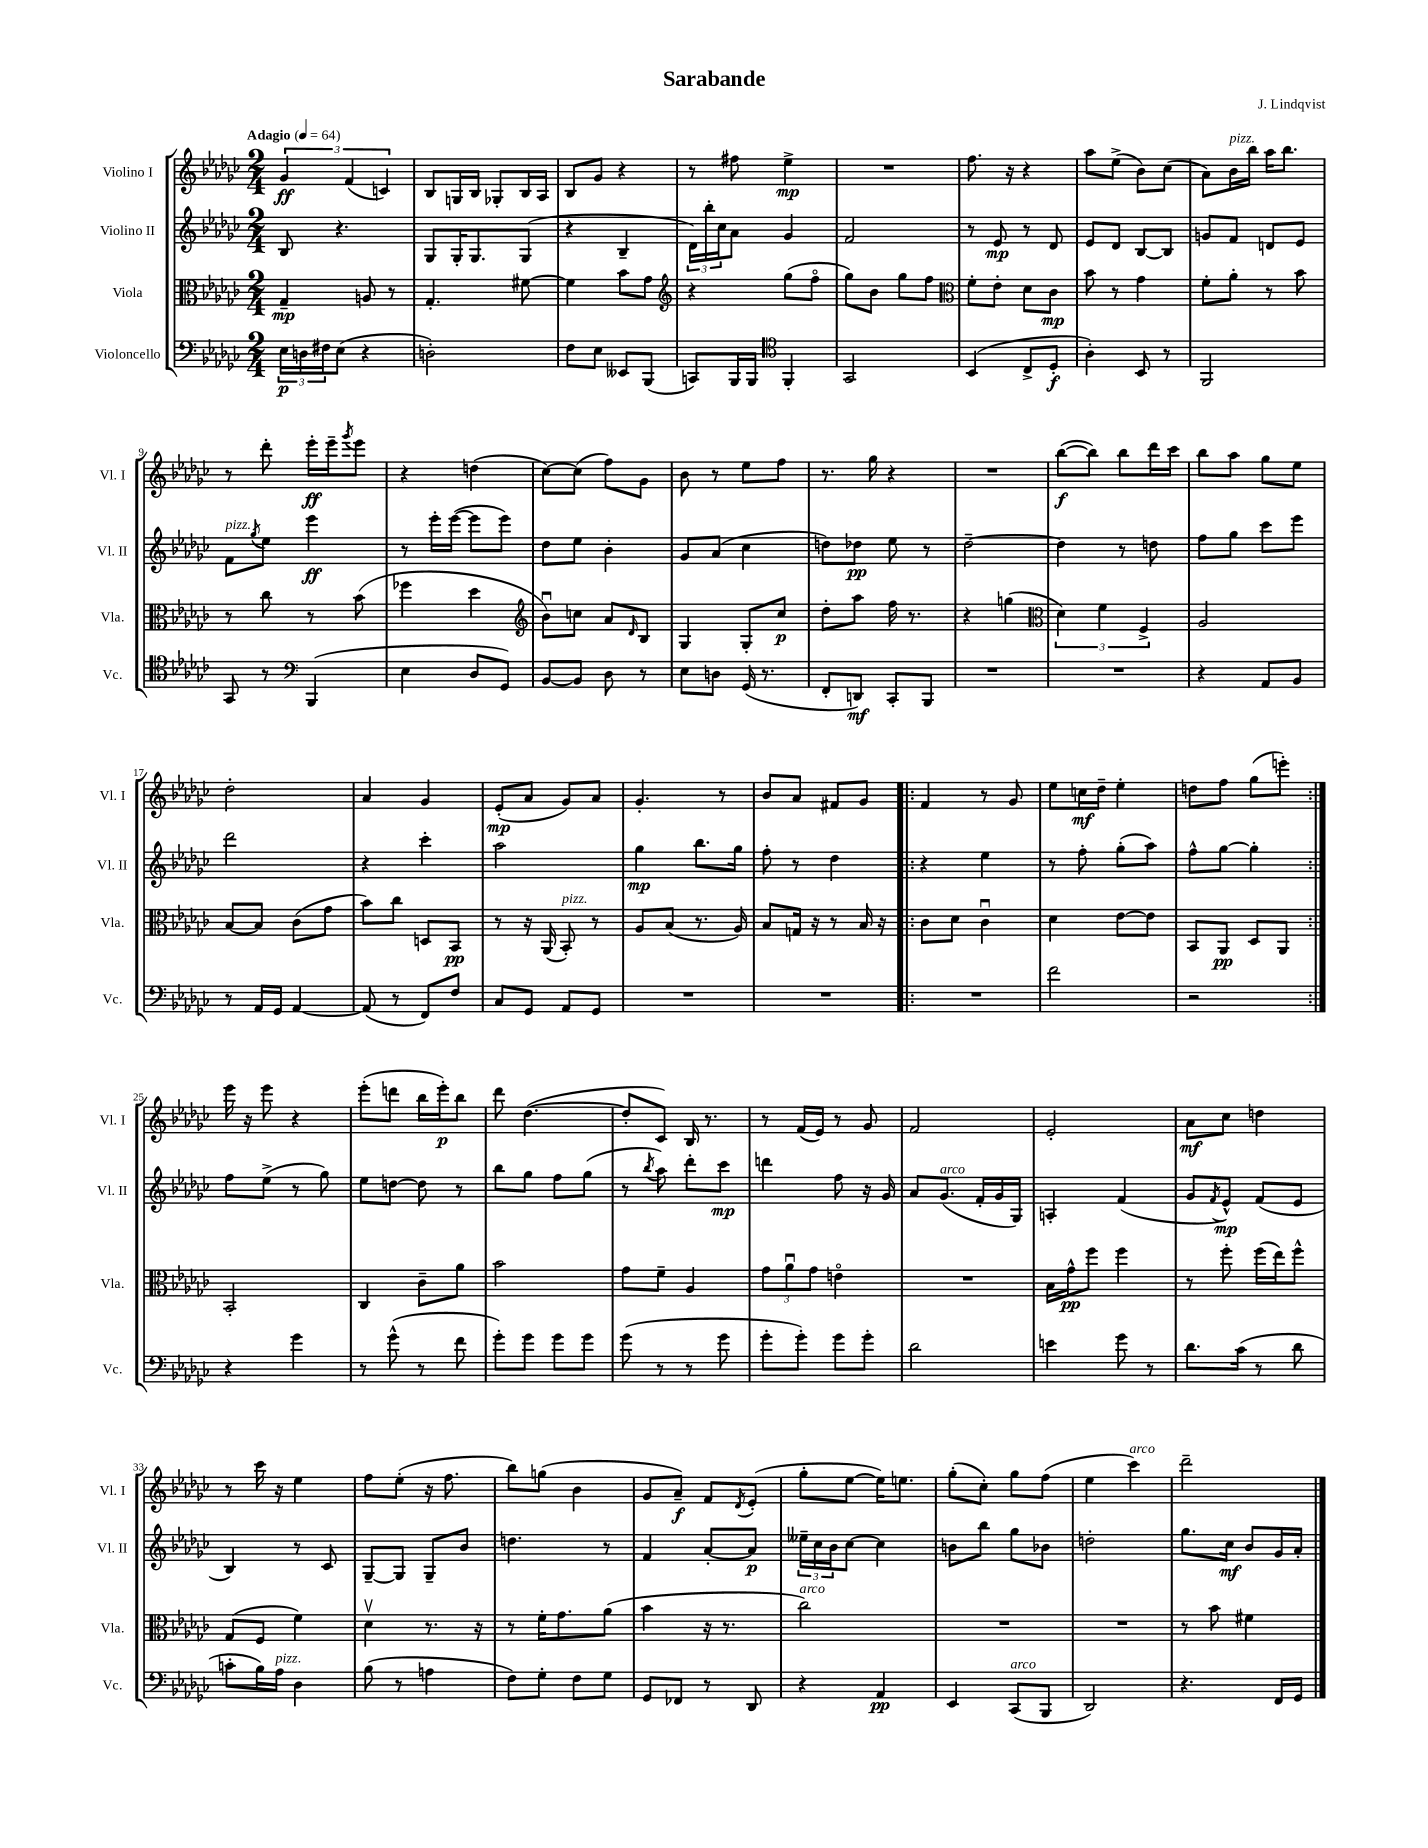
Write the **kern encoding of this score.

**kern	**kern	**kern	**kern
*staff4	*staff3	*staff2	*staff1
*clefF4	*clefC3	*clefG2	*clefG2
*k[b-e-a-d-g-c-]	*k[b-e-a-d-g-c-]	*k[b-e-a-d-g-c-]	*k[b-e-a-d-g-c-]
*M2/4	*M2/4	*M2/4	*M2/4
*MM64	*MM64	*MM64	*MM64
24E-	4G-~	8B-	6g-
24D	.	.	.
24F#	.	.	.
(8E-	.	4.r	.
.	.	.	(6f
4r	8A	.	.
.	.	.	6c)
.	8r	.	.
=	=	=	=
2D')	4.G-'	8G-	8B-
.	.	16G-'	16G
.	.	8.G-	16B-
.	.	.	8G-'
.	[8f#	(8G-	16B-
.	.	.	16A-
=	=	=	=
8F	4f#]	4r	8B-
8E-	.	.	8g-
8EE--	8b-	4B-~	4r
(8BBB-	8g-	.	.
=	=	=	=
*	*clefG2	*	*
8CC)	4r	24d-)	8r
.	.	24bb-'	.
.	.	24cc-	.
16BBB-	.	8a-	8ff#
16BBB-	.	.	.
*clefC4	*	*	*
4FF'	(8gg-	4g-	4ee-^
.	8ffo	.	.
=	=	=	=
2GG-	8gg-)	2f	2r
.	8b-	.	.
.	8gg-	.	.
.	8ff	.	.
=	=	=	=
*	*clefC3	*	*
(4BB-	8f'	8r	8.ff
.	8e-'	8e-	.
.	.	.	16r
8C-^	8d-	8r	4r
8D-'	8c-	8d-	.
=	=	=	=
4A-')	8b-	8e-	8aa-
.	8r	8d-	(8ee-^
8BB-	4g-	[8B-	8b-)
8r	.	8B-]	(8cc-
=	=	=	=
2FF	8f'	8g	8a-)
.	8a-'	8f	16b-
.	.	.	16bb-
.	8r	8d	16aa-
.	.	.	8.bb-
.	8b-	8e-	.
=	=	=	=
8GG-	8r	8f	8r
.	.	8qgg-	.
8r	8cc-	8ee-	8ddd-'
*clefF4	*	*	*
(4BBB-	8r	4eee-	16eee-'
.	.	.	16eee-~
.	.	.	8qggg-
.	(8b-	.	8eee-
=	=	=	=
4E-	4ff-	8r	4r
.	.	16eee-'	.
.	.	([16eee-	.
8D-	4dd-	8eee-]	(4dd
8GG-)	.	8eee-)	.
=	=	=	=
*	*clefG2	*	*
[8BB-	8b-u)	8dd-	[8cc-)
8BB-]	8cc	8ee-	(8cc-]
8D-	8a-	4b-'	8ff)
.	16qqd-	.	.
8r	8B-	.	8g-
=	=	=	=
8E-	4G-	8g-	8b-
8D	.	(8a-	8r
(16GG-	8G-'	4cc-	8ee-
8.r	.	.	.
.	8cc-	.	8ff
=	=	=	=
8FF'	8dd-'	8dd)	8.r
8DD)	8aa-	8dd-	.
.	.	.	16gg-
8CC-'	16ff	8ee-	4r
.	8.r	.	.
8BBB-	.	8r	.
=	=	=	=
2r	4r	[2dd-~	2r
.	(4gg	.	.
=	=	=	=
*	*clefC3	*	*
2r	6d-)	4dd-]	([8bb-
.	.	.	8bb-])
.	6f	.	.
.	.	8r	8bb-
.	6F^	.	.
.	.	8dd	16ddd-
.	.	.	16ccc-
=	=	=	=
4r	2A-	8ff	8bb-
.	.	8gg-	8aa-
8AA-	.	8ccc-	8gg-
8BB-	.	8eee-	8ee-
=	=	=	=
8r	[8B-	2ddd-	2dd-'
16AA-	8B-]	.	.
16GG-	.	.	.
[4AA-	(8c-	.	.
.	8g-	.	.
=	=	=	=
(8AA-]	8b-)	4r	4a-
8r	8cc-	.	.
8FF)	8D	4ccc-'	4g-
8F	8BB-	.	.
=	=	=	=
8C-	8r	2aa-	(8e-'
8GG-	16r	.	8a-
.	(16AA-	.	.
8AA-	8BB-')	.	8g-)
8GG-	8r	.	8a-
=	=	=	=
2r	8A-	4gg-	4.g-'
.	(8B-	.	.
.	8.r	8.bb-	.
.	.	.	8r
.	16A-)	16gg-	.
=	=	=	=
2r	8B-	8ff'	8b-
.	16G	8r	8a-
.	16r	.	.
.	8r	4dd-	8f#
.	16B-	.	8g-
.	16r	.	.
=!|:	=!|:	=!|:	=!|:
2r	8c-	4r	4f
.	8d-	.	.
.	4c-u	4ee-	8r
.	.	.	8g-
=	=	=	=
2f	4d-	8r	8ee-
.	.	8ff'	16cc
.	.	.	16dd-~
.	[8e-	(8gg-'	4ee-'
.	8e-]	8aa-)	.
=	=	=	=
2r	8BB-	8ff^^	8dd
.	8AA-	[8gg-	8ff
.	8D-	4gg-']	(8gg-
.	8AA-	.	8eee')
=:|!	=:|!	=:|!	=:|!
4r	2BB-'	8ff	16eee-
.	.	.	16r
.	.	(8ee-^	8eee-
4g-	.	8r	4r
.	.	8gg-)	.
=	=	=	=
8r	4C-	8ee-	(8eee-'
(8g-^^	.	[8dd	8ddd
8r	8c-~	8dd]	16bb-
.	.	.	16eee-')
8f	8a-	8r	8bb-
=	=	=	=
8g-')	2b-	8bb-	8ddd-
8g-	.	8gg-	([4.dd-
8g-	.	8ff	.
8g-	.	(8gg-	.
=	=	=	=
(8g-	8g-	8r	8dd-']
.	.	8qbb-	.
8r	8f~	8aa-)	8c-)
8r	4A-	8ddd-'	16B-
.	.	.	8.r
8g-	.	8ccc-	.
=	=	=	=
8g-'	12g-	4ddd	8r
.	12a-u	.	.
8g-')	.	.	(16f
.	12g-	.	.
.	.	.	16e-)
8g-	4eo	8ff	8r
8g-'	.	16r	8g-
.	.	16g-	.
=	=	=	=
2d-	2r	8a-	2f
.	.	(8.g-	.
.	.	16f'	.
.	.	16g-	.
.	.	16G-)	.
=	=	=	=
4e	16B-	4A'	2e-'
.	16g-^^	.	.
.	8ff	.	.
8g-	4ff	(4f	.
8r	.	.	.
=	=	=	=
8.d-	8r	8g-	8a-
.	.	8qf	.
.	8ff'	8e-^^)	8cc-
(16c-	.	.	.
8r	(16ff	(8f	4dd
.	16ee-)	.	.
8d-	8ff^^	8e-	.
=	=	=	=
8c'	(8G-	4B-)	8r
16B-)	8F	.	16ccc-
16A-	.	.	16r
4D-	4f)	8r	4ee-
.	.	8c-	.
=	=	=	=
(8B-	4d-v	[8G-~	8ff
8r	.	8G-]	(8ee-'
4A	8.r	8G-~	16r
.	.	.	8.ff
.	.	8b-	.
.	16r	.	.
=	=	=	=
8F)	8r	4.dd	8bb-)
8G-'	16f'	.	(8gg
.	8.g-	.	.
8F	.	.	4b-
8G-	(8a-	8r	.
=	=	=	=
8GG-	4b-	4f	8g-
8FF-	.	.	8a-~)
8r	16r	[8a-'	8f
.	8.r	.	.
.	.	.	8qd-
8DD-	.	8a-]	(8e-'
=	=	=	=
4r	2cc-)	24ee--~	8gg-'
.	.	24cc-	.
.	.	24b-	.
.	.	[8cc-	[8ee-
4AA-	.	4cc-]	16ee-])
.	.	.	8.ee
=	=	=	=
4EE-	2r	8b	(8gg-'
.	.	8bb-	8cc-')
(8CC-	.	8gg-	8gg-
8BBB-	.	8b-	(8ff
=	=	=	=
2DD-)	2r	2dd'	4ee-
.	.	.	4ccc-)
=	=	=	=
4.r	8r	8.gg-	2ddd-~
.	8b-	.	.
.	.	16cc-	.
.	4f#	8b-	.
16FF	.	16g-	.
16GG-	.	16a-'	.
==	==	==	==
*-	*-	*-	*-
